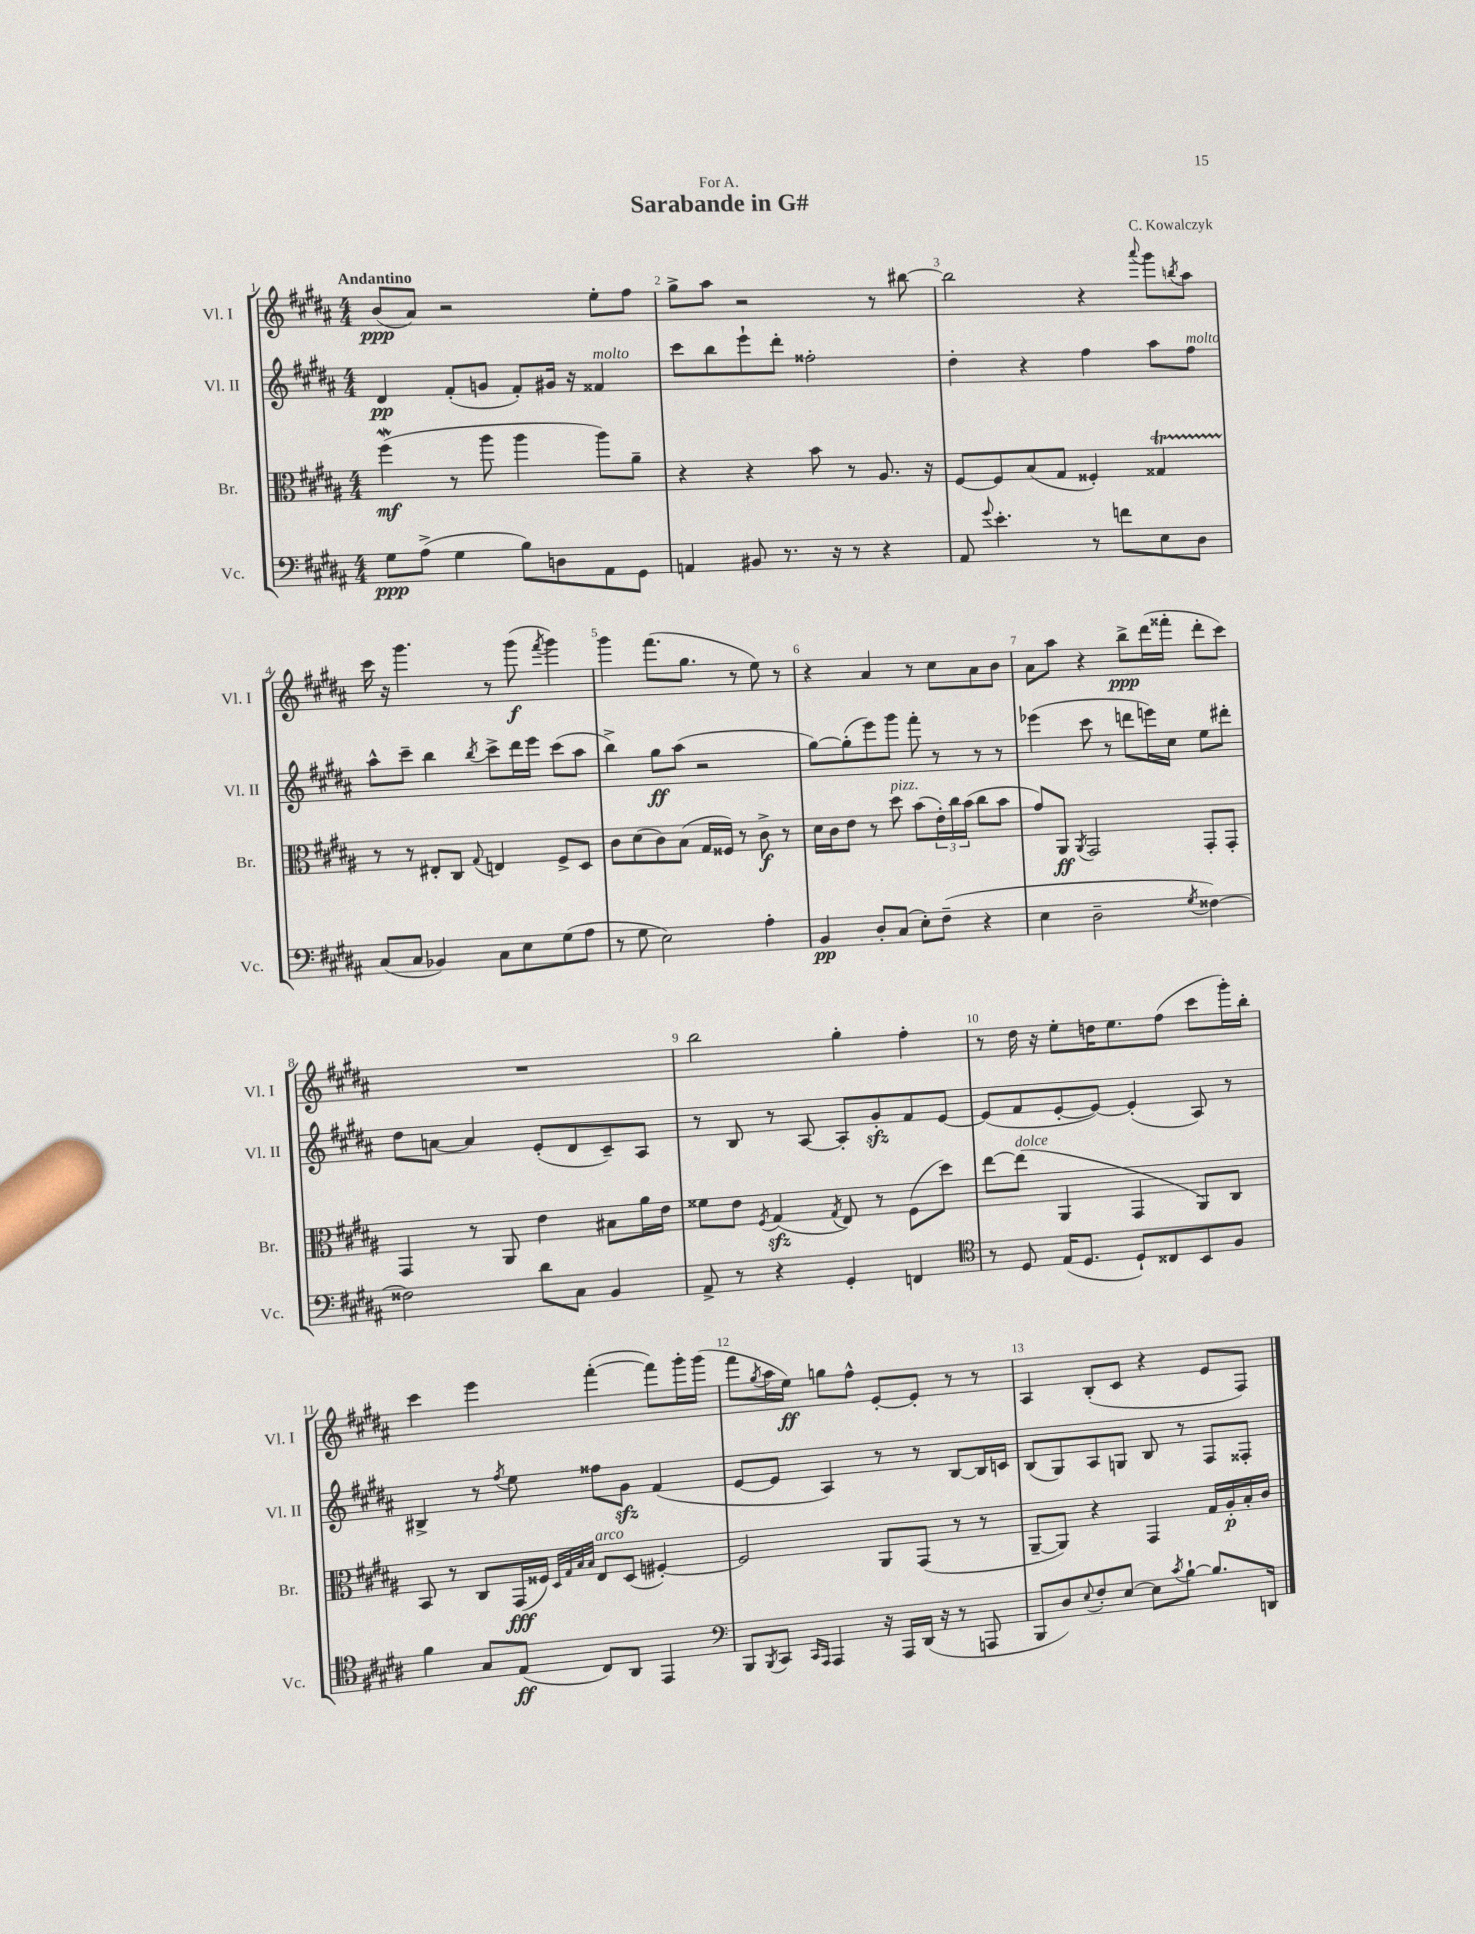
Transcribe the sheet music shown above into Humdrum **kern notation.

**kern	**kern	**kern	**kern
*staff4	*staff3	*staff2	*staff1
*clefF4	*clefC3	*clefG2	*clefG2
*k[f#c#g#d#a#]	*k[f#c#g#d#a#]	*k[f#c#g#d#a#]	*k[f#c#g#d#a#]
*M4/4	*M4/4	*M4/4	*M4/4
8G#	(4ff#	4d#	(8b
(8A#^	.	.	8a#)
4G#	8r	(8f#'	2r
.	8aa#	8g	.
8B)	4aa#	8f#')	.
8D	.	16g#	.
.	.	16r	.
8AA#	8aa#)	4f##	8ee'
8GG#	8a#~	.	8ff#
=	=	=	=
4AA	4r	8ccc#	8gg#^
.	.	8bb	8aa#
8BB#	4r	8eee`	2r
8.r	.	8ddd#'	.
.	8b	2ff##'	.
16r	.	.	.
8r	8r	.	.
4r	8.A#	.	8r
.	.	.	[8bb#
.	16r	.	.
=	=	=	=
8AA#	[8F#	4dd#'	2bb#]
8qqg#	.	.	.
4.e'	8F#]	.	.
.	(8B	4r	.
.	8G#	.	.
8r	4F##')	4ff#	4r
8f	.	.	.
.	.	.	8qqaaa#
8E	4G##	8aa#	8ggg#
.	.	.	8qbb
8D#	.	8ff#	8aa#
=	=	=	=
(8C#	8r	8aa#^^	16ccc#
.	.	.	16r
8C#	8r	8ccc#~	4.ggg#
4BB-)	8E#'	4bb	.
.	8C#	.	.
.	8qqG#	8qbb	.
8C#	4E	8ccc#^	8r
8E	.	16ddd#	(8ggg#
.	.	16eee	.
.	.	.	8qfff#
(8G#	8F#^	(8ccc#	4ggg#)
8A#	8D#	8aa#	.
=	=	=	=
8r	8c#	4bb^)	4ggg#
8G#	(8d#	.	.
2E)	8c#)	8gg#	(8.fff#
.	(8B	(8aa#	.
.	.	.	8.gg#
.	16G#	2r	.
.	16F##)	.	.
.	8r	.	8r
4A#'	8c#^	.	8ee)
.	8r	.	8r
=	=	=	=
4BB	16d#	[8gg#)	4r
.	16c#	.	.
.	8e	(8gg#']	.
8D#'	8r	8eee)	4a#
(8C#	8dd#	8ggg#	.
8E')	(8b	8fff#'	8r
(8F#~	24e')	8r	8cc#
.	24cc#	.	.
.	(24b	.	.
4r	8cc#	8r	8a#
.	8b	8r	8b
=	=	=	=
4E	8g#)	(4eee-	8a#
.	8AA#	.	8aa#
.	8qAA#	.	.
2D#~	2GG#	8ccc#	4r
.	.	8r	.
.	.	8ddd	8bb^
.	.	16eee)	(16ddd#
.	.	16cc#	16fff##'
8qG#	.	.	.
[4F##)	8GG#'	8ee	8ddd#'
.	8GG#'	8ddd#'	8ccc#)
=	=	=	=
2F##]	4GG#	8dd#	1r
.	.	[8a	.
.	8r	4a]	.
.	8AA#	.	.
8d#	4e	(8e'	.
8C#	.	8d#	.
4BB	8B#	8c#~)	.
.	16a#	8A#	.
.	16e	.	.
=	=	=	=
8AA#^	8f##	8r	2bb
8r	8e	8B	.
.	8qF#	.	.
4r	(4G#	8r	.
.	.	[8A#	.
.	8qG#	.	.
4GG#'	8E)	8A#']	4gg#'
.	8r	8g#'	.
4FF	(8F#	8f#	4ff#'
.	8dd#)	[8e	.
=	=	=	=
*clefC4	*	*	*
8r	[8ee	(8e]	8r
8D#	(8ee]	8f#	16dd#
.	.	.	16r
(16E	4AA#	[8e'	8ee'
8.D#	.	.	.
.	.	8e_)	16dd
.	.	.	8.ee
8D#`)	4GG#	(4e']	.
8C##	.	.	(8ff#
8BB	8AA#)	8A#)	8ccc#
8F#	8C#	8r	16ggg#')
.	.	.	16bb'
=	=	=	=
4f#	8BB	4B#^	4ccc#
.	8r	.	.
8G#	8C#	8r	4eee
.	.	8qff#	.
(8E	(16GG#	8ee	.
.	16F##)	.	.
.	32qqD#	.	.
.	32qqG#	.	.
.	32qqB	.	.
.	32qqB	.	.
8C#)	8E	8ff##	([4fff#'
8AA#	(8D#	8g#	.
4EE	[4F#')	(4f#	8fff#])
.	.	.	16ggg#'
.	.	.	(16ggg#
=	=	=	=
*clefF4	*	*	*
8BBB	2F#]	[8e	8fff#
8qBBB	.	.	8qgg#
8CC#	.	8e]	16aa#
.	.	.	16ee)
16qqCC#	.	.	.
16qqAAA#	.	.	.
4AAA#	.	4A#)	8gg
.	.	.	8ff#^^
16r	8AA#	8r	[8e'
16AAA#	.	.	.
(16DD#	(8GG#	8r	8e']
16r	.	.	.
8r	8r	[8B	8r
8AAA	8r	16B]	8r
.	.	16c	.
=	=	=	=
8BBB	[8AA#~	(8B	4A#
8D#)	8AA#])	8G#)	.
8qqE	.	.	.
8F#'	4r	8A#	(8B'
[8E	.	8G	8c#
8E]	4GG#	8B	4r
8qc#	.	.	.
[8B`	.	8r	.
8.B]	16G#	8F#	8e
.	16A#'	.	.
.	16B'	8F##'	8F#)
16DD	16c#	.	.
==	==	==	==
*-	*-	*-	*-
